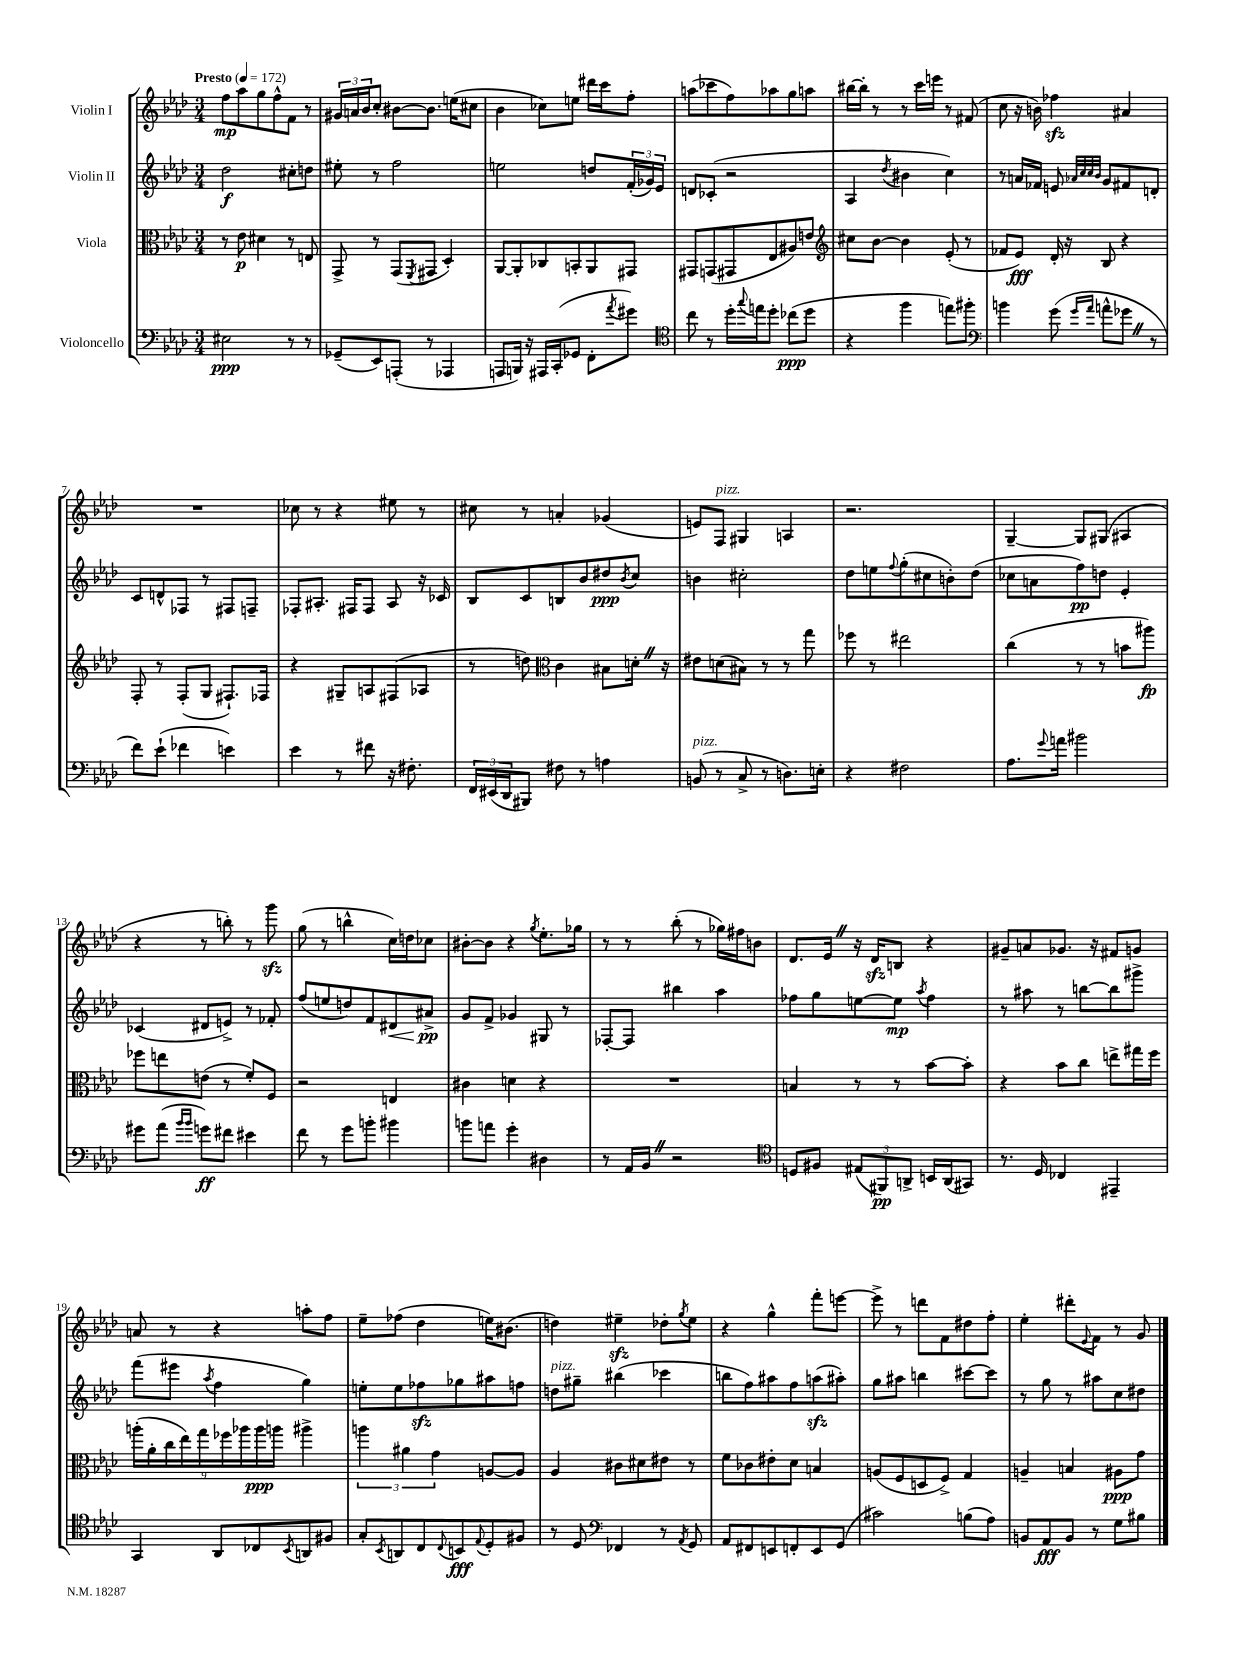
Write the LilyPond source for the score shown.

<<
\new StaffGroup <<
\new Staff = "s0" \with { instrumentName = "Violin I" } {
    \clef treble \key aes \major \numericTimeSignature \time 3/4 \tempo "Presto" 4 = 172
    f''8\mp aes''8 g''8 f''8-^ f'8 r8 |
    \tuplet 3/2 { gis'16 a'16 bes'16 } c''8-. bis'8~ bis'8. e''16( cis''8 |
    bes'4 ces''8) e''8 dis'''16 c'''16 f''8-. |
    a''8( ces'''8 f''8) aes''8 g''8 a''8 |
    bis''16~ bis''16-. r8 r8 c'''16 e'''16 r8 fis'8( |
    c''8 r16 b'16) fes''4\sfz ais'4 |
    R2. |
    ces''8 r8 r4 eis''8 r8 |
    cis''8 r8 a'4-. ges'4( |
    e'8) f8^\markup { \italic "pizz." } gis4 a4 |
    r2. |
    g4~-- g8 gis8( ais4 |
    r4 r8 b''8-.) r8 g'''8\sfz |
    g''8( r8 b''4-^ c''16) d''16 ces''8 |
    bis'8~-. bis'8 r4 \acciaccatura { g''8 } ees''8.-. ges''16 |
    r8 r8 bes''8-.( r8 ges''16) fis''16 b'8 |
    des'8. ees'16 \once \override BreathingSign.text = \markup { \musicglyph "scripts.caesura.straight" } \breathe r16 des'16\sfz b8 r4 |
    gis'8-- a'8 ges'8. r16 fis'8 g'8 |
    a'8 r8 r4 a''8-. f''8 |
    ees''8-- fes''8( des''4 e''16) bis'8.( |
    d''4) eis''4--\sfz des''8-. \acciaccatura { g''8 } eis''8 |
    r4 g''4-^ f'''8-. e'''8~ |
    e'''8-> r8 d'''8 f'8 dis''8 f''8-. |
    ees''4-. dis'''8-. \appoggiatura { ees'8 } f'8 r8 g'8 \bar "|." |
}
\new Staff = "s1" \with { instrumentName = "Violin II" } {
    \clef treble \key aes \major \numericTimeSignature \time 3/4
    des''2\f cis''8-. d''8 |
    eis''8-. r8 f''2 |
    e''2 d''8 \tuplet 3/2 { f'16-.( ges'16) ees'16 } |
    d'8 ces'8-.( r2 |
    aes4 \acciaccatura { des''8 } bis'4 c''4) |
    r8 a'16 fes'16 e'8 \grace { aes'32 c''32 c''32 bes'32 } g'8 fis'8 d'8-. |
    c'8 d'8-^ fes8 r8 fis8 f8-- |
    fes8-. ais8.-. fis16 fis8 ais8 r16 ces'16 |
    bes8 c'8 b8 bes'8 dis''8\ppp \acciaccatura { bes'8 } c''8 |
    b'4 cis''2-. |
    des''8 e''8 \appoggiatura { f''8 } g''8-.( cis''8 b'8-.) des''8( |
    ces''8 a'8 f''8\pp) d''8 ees'4-. |
    ces'4( dis'8 e'8->) r8 fes'8-. |
    f''8( e''8 d''8) f'8 dis'8\< ais'8->\pp\! |
    g'8 f'8-> ges'4 gis8 r8 |
    fes8~-. fes8 bis''4 aes''4 |
    fes''8 g''8 e''8~ e''8\mp \acciaccatura { aes''8 } fes''4 |
    r8 ais''8 r8 b''8~ b''8 gis'''8-> |
    f'''8( eis'''8 \acciaccatura { aes''8 } f''4 g''4) |
    e''8-. e''8 fes''8\sfz ges''8 ais''8 f''8 |
    d''8^\markup { \italic "pizz." } gis''8-- bis''4( ces'''4 |
    b''8 f''8) ais''8 f''8 a''8\sfz( ais''8-.) |
    g''8 ais''8 b''4 cis'''8~ cis'''8 |
    r8 g''8 r8 ais''8 c''8 dis''8 \bar "|." |
}
\new Staff = "s2" \with { instrumentName = "Viola" } {
    \clef alto \key aes \major \numericTimeSignature \time 3/4
    r8 ees'8\p dis'4 r8 e8 |
    g,8-> r8 g,8( \acciaccatura { f,8 } gis,8 des4-.) |
    aes,8~ aes,8-. ces8 b,8-. aes,8 gis,8 |
    gis,8 g,8( gis,8 ees8 ais8) e'8 |
    \clef treble cis''8 bes'8~ bes'4 ees'8-.( r8 |
    fes'8 ees'8\fff) des'16-. r16 bes8 r4 |
    f8-. r8 f8-.( g8 fis8.-!) fes16 |
    r4 gis8-- a8 fis8( aes8 |
    r8 d''8) \clef alto c'4 bis8 d'16-. \once \override BreathingSign.text = \markup { \musicglyph "scripts.caesura.straight" } \breathe r16 |
    eis'8 d'8( bis8) r8 r8 g''8 |
    fes''8 r8 eis''2 |
    c''4( r8 r8 b'8 ais''8\fp) |
    fes''8 e''8 e'8( r8 f'8-.) f8 |
    r2 e4 |
    cis'4 d'4 r4 |
    R2. |
    b4 r8 r8 bes'8~ bes'8-. |
    r4 bes'8 c''8 e''8-> gis''16 f''16 |
    \tuplet 9/8 { a''16-.( aes'16-. c''16 ees''16) g''16 fes''16 aes''16 aes''16\ppp a''16 } ais''4-> |
    \tuplet 3/2 { a''4 ais'4 g'4 } a8~ a8 |
    aes4 cis'8 dis'8 eis'8 r8 |
    f'8 ces'8 eis'8-. des'8 b4 |
    a8( f8 d8 f8->) g4 |
    a4-- b4 ais8\ppp g'8 \bar "|." |
}
\new Staff = "s3" \with { instrumentName = "Violoncello" } {
    \clef bass \key aes \major \numericTimeSignature \time 3/4
    eis2\ppp r8 r8 |
    ges,8--( ees,8) a,,8-.( r8 aes,,4 |
    a,,8 b,,16) r16 ais,,16 c,16-.( ges,8 f,8-. \acciaccatura { aes'8 } gis'8) |
    \clef tenor c''8 r8 des''16-. \appoggiatura { g''8 } e''16 des''8-. ces''8\ppp( des''8 |
    r4 f''4 e''8) fis''8-. |
    \clef bass b'4 g'8( \grace { g'16 aes'16 } a'8-^ ges'8 \once \override BreathingSign.text = \markup { \musicglyph "scripts.caesura.straight" } \breathe r8 |
    f'8) ees'8-!( fes'4 e'4) |
    ees'4 r8 fis'8 r16 fis8.-. |
    \tuplet 3/2 { f,16 eis,16( des,16 } bis,,8) fis8 r8 a4 |
    b,8^\markup { \italic "pizz." }( r8 c8-> r8 d8.) e16-. |
    r4 fis2 |
    aes8. \appoggiatura { g'8 } a'16 bis'2 |
    gis'8 aes'8( \grace { bes'16 bes'16 } g'8\ff) fis'8 eis'4 |
    f'8 r8 g'8 b'8-. bis'4 |
    b'8 a'8 g'4-. dis4 |
    r8 aes,16 bes,16 \once \override BreathingSign.text = \markup { \musicglyph "scripts.caesura.straight" } \breathe r2 |
    \clef tenor d8 fis8 \tuplet 3/2 { eis8( fis,8\pp) a,8-> } b,16 a,16( gis,8) |
    r8. des16 ces4 eis,4-- |
    g,4 aes,8 ces8 \acciaccatura { bes,8 } a,8 fis8 |
    g8-. \acciaccatura { bes,8 } a,8 c8 \appoggiatura { c8 } b,8\fff \appoggiatura { ees8 } des8-. fis8 |
    r8 des8 \clef bass fes,4 r8 \acciaccatura { aes,8 } g,8 |
    aes,8 fis,8 e,8 f,8-. e,8 g,8( |
    cis'2) b8( aes8) |
    b,8 aes,8\fff b,8 r8 g8 bis8 \bar "|." |
}
>>
>>
